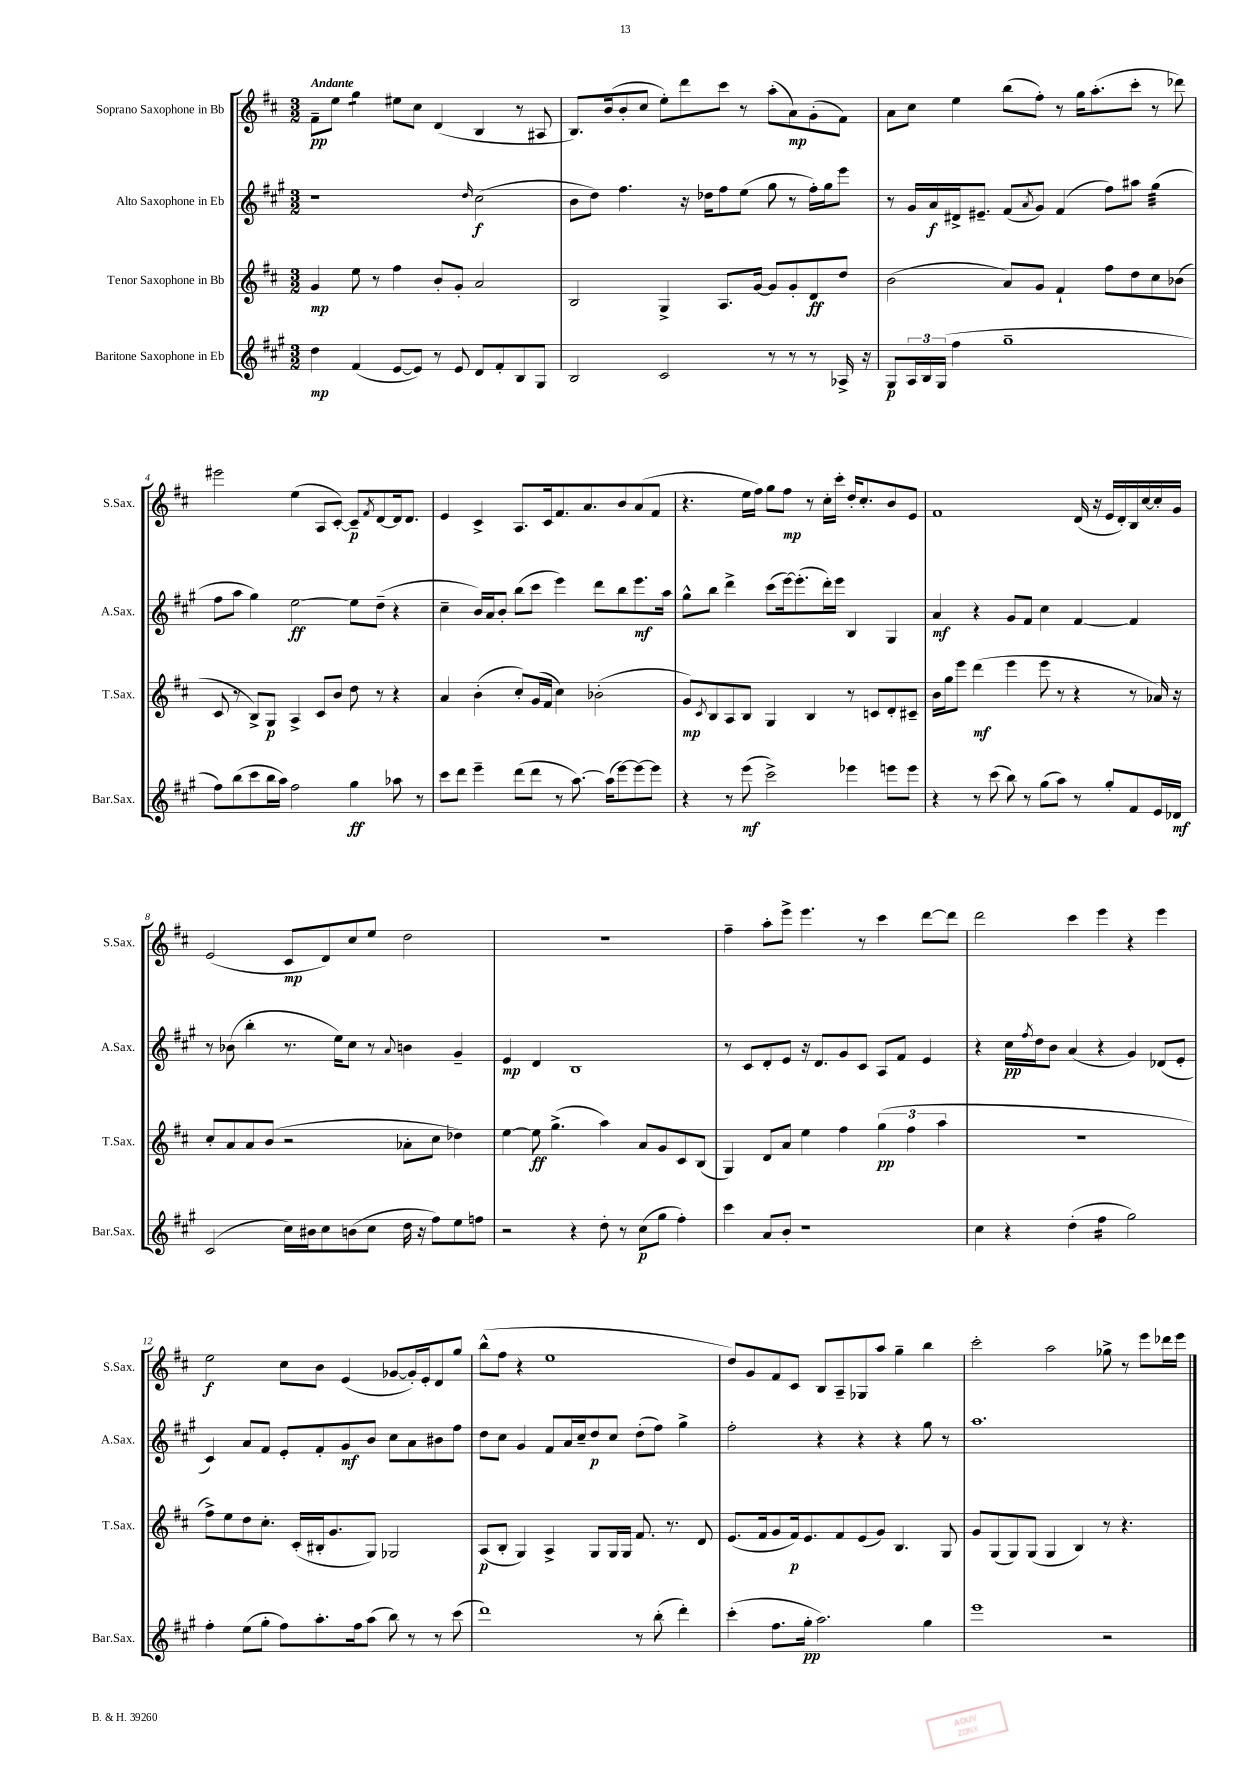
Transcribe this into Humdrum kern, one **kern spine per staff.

**kern	**kern	**kern	**kern
*staff4	*staff3	*staff2	*staff1
*clefG2	*clefG2	*clefG2	*clefG2
*k[f#c#g#]	*k[f#c#]	*k[f#c#g#]	*k[f#c#]
*M3/2	*M3/2	*M3/2	*M3/2
4dd	4g	1r	8f#~
.	.	.	8ee
(4f#	8ee	.	4gg
.	8r	.	.
[8e	4ff#	.	8ee#
8e])	.	.	8cc#
8r	8b'	.	(4d
8e	8g'	.	.
.	.	16qqdd	.
8d	2a	(2cc#	4B
8f#'	.	.	.
8B	.	.	8r
8G#	.	.	8A#
=	=	=	=
2B	2B	8b	8.B)
.	.	8dd)	.
.	.	.	(16b
.	.	4.ff#	8b'
.	.	.	8cc#
2c#	4G^	.	8ee')
.	.	16r	8ddd
.	.	16dd-	.
.	8.A	8ff#	8ccc#
.	.	(8ee	8r
.	[16g	.	.
8r	8g]	8gg#	(8aa'
8r	8g'	8r	8a)
8r	8d	16ff#')	(8g'
.	.	16gg#	.
16A-^	8dd	8eee	8f#)
16r	.	.	.
=	=	=	=
8G#	(2b	8r	8a
24A	.	16g#	8cc#
24B	.	.	.
.	.	16a	.
(24G#	.	.	.
4ff#	.	16d#^	4ee
.	.	8.e#~	.
1gg#~	8a)	(8f#	(8bb
.	.	8qa	.
.	8g	8g#)	8ff#')
.	4f#`	(4f#	8r
.	.	.	16gg
.	.	.	(8.aa'
.	8ff#	8ff#)	.
.	8dd	8aa#	8ccc#'
.	8cc#	(4gg#	8r
.	(8b-	.	8ddd-)
=	=	=	=
8ff#)	8c#	8ff#	2eee#
(8bb	8r	8aa	.
8ccc#	8B^)	4gg#)	.
16bb	8G	.	.
16aa)	.	.	.
2ff#	4A^	[2ee	(4ee
.	8c#	.	8A
.	8b	.	[8c#')
4gg#	8dd	8ee]	8c#~]
.	.	.	8qf#
.	8r	(8dd~	[8d
8aa-	4r	4r	16d]
.	.	.	8.d
8r	.	.	.
=	=	=	=
8ccc#	4a	4cc#~	4e
8ddd	.	.	.
4eee~	(4b'	16b)	4c#^
.	.	16a	.
.	.	8b'	.
(8ddd	8cc#')	(8bb	8.A
8ddd	(16g	8ccc#	.
.	16f#	.	16c#
8r	4cc#)	4eee)	8.f#
[8.aa)	.	.	.
.	.	.	8.a
.	(2b-'	8ddd	.
(16aa]	.	.	.
[8eee)	.	8bb	8b
8eee_	.	8.eee	(8a
8eee]	.	.	8f#
.	.	16aa	.
=	=	=	=
4r	8g)	8gg#^^	4.r
.	8qc#	.	.
.	8B	8bb	.
8r	8A	4ddd^	.
(8eee	8B	.	16ee
.	.	.	16ff#)
2ccc#^)	4G	(8ccc#	8gg
.	.	[16eee)	8ff#
.	.	(8.eee']	.
.	4B	.	8r
.	.	16ddd')	16cc#'
.	.	16eee	16ccc#'
4eee-	8r	4B	16dd'
.	.	.	8.cc#'
.	8c	.	.
8eee	8d'	4G#	8b
8eee	8c#~	.	8e
=	=	=	=
4r	16b	4a	1f#
.	16gg	.	.
.	8eee	.	.
8r	(4ddd	4r	.
(8ccc#	.	.	.
8bb)	4eee	8g#	.
8r	.	8f#	.
(8gg#	8eee	4cc#	.
8aa)	8r	.	.
8r	4r	[4f#	(16d
.	.	.	16r
8gg#'	.	.	16e
.	.	.	16d')
8f#	8r	4f#]	16B
.	.	.	[16cc#
16e	16a-)	.	16cc#']
16d-	16r	.	16g
=	=	=	=
(2c#	8cc#'	8r	(2e
.	8a	(8b-	.
.	8a	4bb'	.
.	(8b	.	.
16cc#)	2r	8.r	8c#
16b#	.	.	.
8cc#	.	.	8d)
.	.	16ee)	.
(8b	.	8cc#	8cc#
8cc#	.	8r	8ee
.	.	8qqa	.
16dd	8a-'	4b	2dd
16r	.	.	.
8ff#)	8cc#	.	.
8ee	4dd-)	4g#~	.
8ff	.	.	.
=	=	=	=
2r	[4ee	4e	1.r
.	8ee]	4d	.
.	(4.gg^	.	.
4r	.	1B	.
8dd'	4aa)	.	.
8r	.	.	.
(8cc#	8a	.	.
8gg#	8g	.	.
4ff#')	8c#	.	.
.	(8B	.	.
=	=	=	=
4ccc#	4G)	8r	4ff#~
.	.	8c#	.
8a	8d	8d'	8aa'
8b'	8a	8e	8eee^
1r	4ee	16r	4.eee
.	.	8.d	.
.	4ff#	8g#	.
.	.	8c#	8r
.	(6gg	8A	4ccc#
.	.	8f#	.
.	6ff#	.	.
.	.	4e	[8ddd
.	6aa	.	.
.	.	.	8ddd]
=	=	=	=
4cc#	1.r	4r	2ddd
4r	.	16cc#	.
.	.	8qff#	.
.	.	16dd	.
.	.	8b	.
(4dd'	.	(4a	4ccc#
4ff#	.	4r	4eee
2gg#)	.	4g#)	4r
.	.	(8d-	4eee
.	.	8e'	.
=	=	=	=
4ff#'	8ff#^)	4c#)	2ee
.	8ee	.	.
(8ee	8dd	8a	.
8gg#'	8.cc#'	8f#	.
8ff#)	.	8e'	8cc#
.	(16c#'	.	.
8.aa'	16B#'	8f#'	8b
.	8.g	.	.
.	.	8g#	(4e
16ff#	.	.	.
(8aa	8G)	8b	.
8bb)	2G-	8cc#	[8g-
8r	.	8a	16g-'])
.	.	.	16e'
8r	.	8b#	8d
(8ccc#	.	8ff#	8gg
=	=	=	=
1ddd)	(8A	8dd	(8bb^^
.	8B'	8cc#	8ff#
.	4G)	4g#	4r
.	4A^	8f#	1ee
.	.	16a	.
.	.	16cc#~	.
.	8G	8dd	.
.	16G	8cc#	.
.	16G	.	.
8r	8.f#	(8dd'	.
(8bb'	.	8ff#)	.
.	8.r	.	.
4ddd')	.	4gg#^	.
.	8d	.	.
=	=	=	=
(4ccc#'	(8.e	2ff#'	8dd)
.	.	.	8g
.	16f#	.	.
8.ff#	8g	.	8f#
.	16f#)	.	8c#
16gg#'	8.e	.	.
2.aa)	.	4r	8B
.	8f#	.	8A~
.	(8e	4r	8G-
.	8g)	.	8aa
.	4.B	4r	4gg~
4gg#	.	8gg#	4bb
.	8G	8r	.
=	=	=	=
1eee	8g	1.aa	2ccc#'
.	(8G	.	.
.	8G)	.	.
.	(8G	.	.
.	4G	.	2aa
.	4B)	.	.
2r	8r	.	8gg-^
.	4.r	.	8r
.	.	.	8eee
.	.	.	16ddd-
.	.	.	16eee
==	==	==	==
*-	*-	*-	*-
